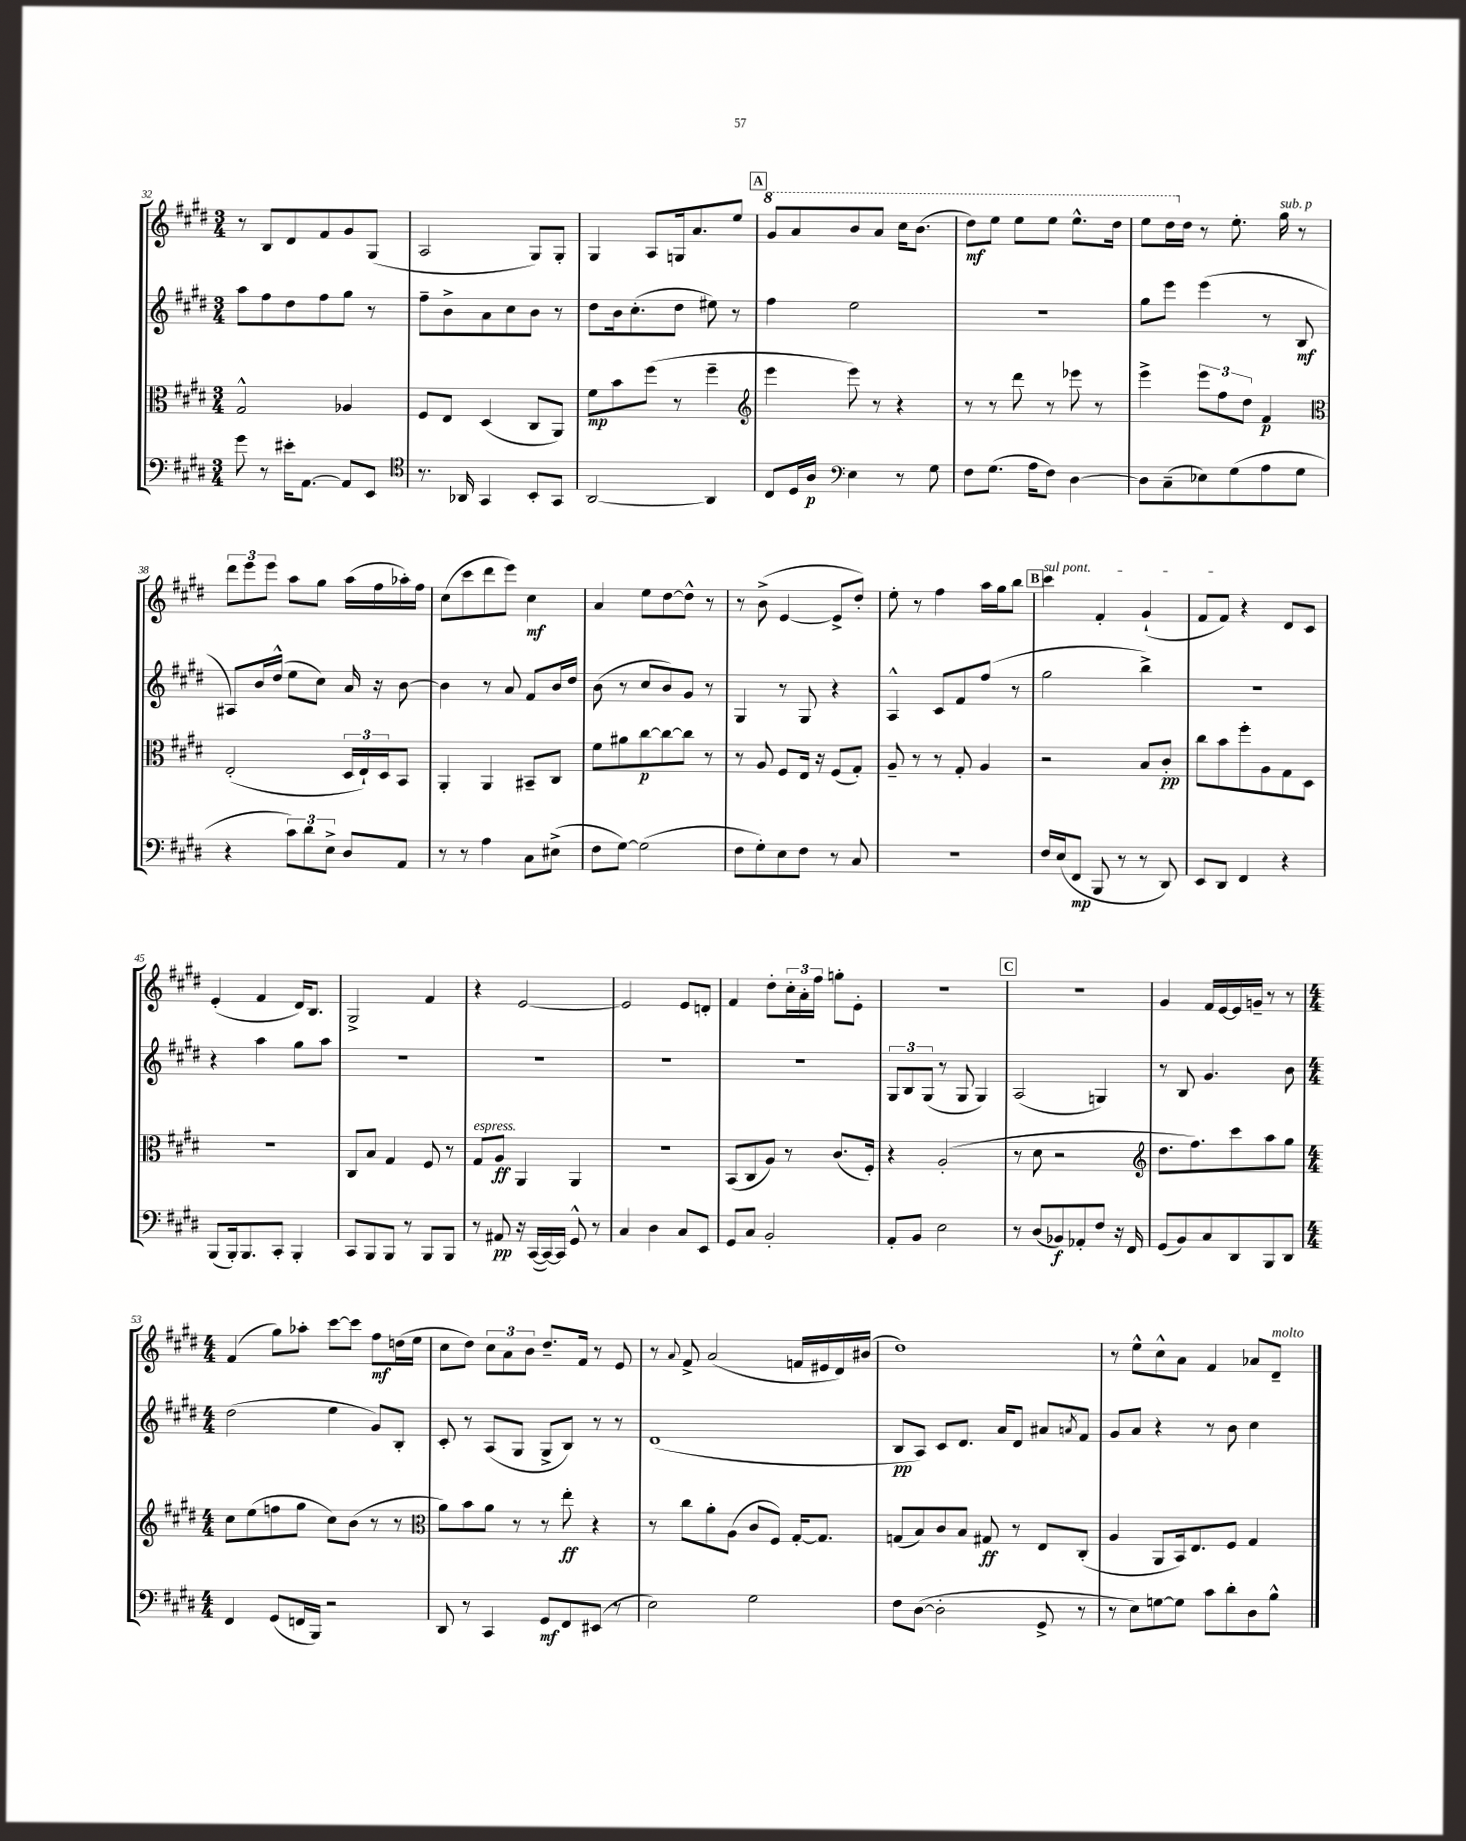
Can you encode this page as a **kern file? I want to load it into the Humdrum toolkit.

**kern	**dynam	**kern	**dynam	**kern	**dynam	**kern	**dynam
*part4	*part4	*part3	*part3	*part2	*part2	*part1	*part1
*staff4	*staff4	*staff3	*staff3	*staff2	*staff2	*staff1	*staff1
*clefF4	*	*clefC3	*	*clefG2	*	*clefG2	*
*k[f#c#g#d#]	*	*k[f#c#g#d#]	*	*k[f#c#g#d#]	*	*k[f#c#g#d#]	*
*M3/4	*	*M3/4	*	*M3/4	*	*M3/4	*
=32	=32	=32	=32	=32	=32	=32	=32
8g#\	.	2G#^^/	.	8aa\L	.	8r	.
8r	.	.	.	8ff#\	.	8B/L	.
16e#X'\KL	.	.	.	8dd#\	.	8d#/	.
[8.AA\J	.	.	.	.	.	.	.
.	.	.	.	8ff#\	.	8f#/	.
8AA/L]	.	4A-X/	.	8gg#\J	.	8g#/	.
8EE/J	.	.	.	8r	.	(8G#/J	.
=33	=33	=33	=33	=33	=33	=33	=33
*clefC4	*	*	*	*	*	*	*
8.r	.	8F#/L	.	8ff#~\L	.	2A/	.
.	.	8E/J	.	8b^\	.	.	.
16AA-X/	.	.	.	.	.	.	.
4GG#/	.	(4D#/	.	8a\	.	.	.
.	.	.	.	8cc#\	.	.	.
8BB'/L	.	8C#/L	.	8b\J	.	8G#/L)	.
8GG#/J	.	8AA/J)	.	8r	.	8G#'/J	.
=34	=34	=34	=34	=34	=34	=34	=34
[2AA/	.	8f#\L	mp	8dd#\L	.	4G#/	.
.	.	8b\	.	16b\k	.	.	.
.	.	.	.	(8.cc#'\	.	.	.
.	.	(8ff#\J	.	.	.	8A/L	.
.	.	8r	.	8dd#\J	.	16Gn/k	.
.	.	.	.	.	.	8.a/	.
4AA/]	.	4ff#~\	.	8ee#X\)	.	.	.
.	.	.	.	8r	.	8ee/J	.
!!LO:REH:place=s1:t=A
=35	=35	=35	=35	=35	=35	=35	=35
*	*	*clefG2	*	*	*	*	*
*	*	*	*	*	*	*8va	*
8C#/L	.	4eee\	.	4ff#\	.	8gg#/L	.
16D#/L	.	.	.	.	.	8aa/	.
16A/JJ	p	.	.	.	.	.	.
*clefF4	*	*	*	*	*	*	*
4E\	.	8eee\)	.	2ee\	.	8bb/	.
.	.	8r	.	.	.	8aa/J	.
8r	.	4r	.	.	.	16ccc#\KL	.
.	.	.	.	.	.	(8.bb\J	.
8G#\	.	.	.	.	.	.	.
=36	=36	=36	=36	=36	=36	=36	=36
8F#\L	.	8r	.	2.r	.	8ddd#\L)	mf
(8.G#\J	.	8r	.	.	.	8eee\J	.
.	.	8ddd#\	.	.	.	8eee\L	.
16A\KL	.	.	.	.	.	.	.
8F#\J)	.	8r	.	.	.	8eee\J	.
[4D#\	.	8eee-X\	.	.	.	8.eee^^\L	.
.	.	8r	.	.	.	.	.
.	.	.	.	.	.	16ddd#\Jk	.
=37	=37	=37	=37	=37	=37	=37	=37
8D#\L]	.	4eee^\	.	8gg#\L	.	8eee\L	.
(8C#~\	.	.	.	8eee\J	.	16ddd#\L	.
*	*	*	*	*	*	*X8va	*
.	.	.	.	.	.	16dd#\JJ	.
8E-X\)	.	12eee\L	.	(4eee\	.	8r	.
.	.	12ff#\	.	.	.	.	.
(8G#\	.	.	.	.	.	8.ee'\	.
.	.	12dd#\J	.	.	.	.	.
8A\	.	4f#/	p	8r	.	.	.
!	!	!	!	!	!	!LO:TX:a:i:t=sub. p	!
.	.	.	.	.	.	16gg#\	.
8G#\J	.	.	.	8B/	mf	8r	.
!!LO:LB:g=z
=38	=38	=38	=38	=38	=38	=38	=38
*	*	*clefC3	*	*	*	*	*
4r	.	(2E'/	.	8A#X/L)	.	12ddd#\L	.
.	.	.	.	.	.	12eee\	.
.	.	.	.	16b/L	.	.	.
.	.	.	.	.	.	12eee\J	.
.	.	.	.	(16dd#^^/JJ	.	.	.
12c#\L)	.	.	.	8ee\L	.	8aa\L	.
12d#\	.	.	.	.	.	.	.
.	.	.	.	8cc#\J)	.	8gg#\J	.
12E^\J	.	.	.	.	.	.	.
8D#/L	.	24D#/LL	.	16a/	.	(16aa\LL	.
.	.	24E`/)	.	.	.	.	.
.	.	.	.	16r	.	16ff#\	.
.	.	24D#/J	.	.	.	.	.
8AA/J	.	8BB/J	.	[8b\	.	16aa-X'\)	.
.	.	.	.	.	.	16ff#\JJ	.
=39	=39	=39	=39	=39	=39	=39	=39
8r	.	4AA'/	.	4b\]	.	(8cc#\L	.
8r	.	.	.	.	.	8ccc#\	.
4A\	.	4AA/	.	8r	.	8ddd#\	.
.	.	.	.	8a/	.	8eee\J)	.
8C#\L	.	8BB#X~/L	.	8f#/L	.	4cc#\	mf
(8E#X^\J	.	8C#/J	.	16b/L	.	.	.
.	.	.	.	16dd#/JJ	.	.	.
=40	=40	=40	=40	=40	=40	=40	=40
8F#\L	.	8f#\L	.	(8b\	.	4a/	.
[8G#\J)	.	8a#X\	.	8r	.	.	.
(2G#\]	.	[8cc#\	p	8cc#/L	.	8ee\L	.
.	.	8cc#\_	.	8b/)	.	[8dd#\	.
.	.	8cc#\J]	.	8g#/J	.	8dd#^^\J]	.
.	.	8r	.	8r	.	8r	.
=41	=41	=41	=41	=41	=41	=41	=41
8F#\L	.	8r	.	4G#/	.	8r	.
8G#'\)	.	8A/	.	.	.	(8b^\	.
8E\	.	8F#/L	.	8r	.	[4e/	.
8F#\J	.	16E/Jk	.	8G#/	.	.	.
.	.	16r	.	.	.	.	.
8r	.	(8F#/L	.	4r	.	8e^/L]	.
8C#/	.	8G#'/J)	.	.	.	8dd#'/J)	.
=42	=42	=42	=42	=42	=42	=42	=42
2.r	.	8A~/	.	4A^^/	.	8ee'\	.
.	.	8r	.	.	.	8r	.
.	.	8r	.	8c#/L	.	4ff#\	.
.	.	8G#'/	.	8f#/	.	.	.
.	.	4A/	.	(8ff#/J	.	16aa\LL	.
.	.	.	.	.	.	16gg#\J	.
.	.	.	.	8r	.	8bb\J	.
!!LO:REH:place=s1:t=B
=43	=43	=43	=43	=43	=43	=43	=43
!	!	!	!	!	!	!LO:TX:a:i:t=sul pont.	!
16F#/LL	.	2r	.	2gg#\	.	4ccc#\	.
(16E/J	.	.	.	.	.	.	.
8FF#/J	mp	.	.	.	.	.	.
8BBB/	.	.	.	.	.	4f#'/	.
8r	.	.	.	.	.	.	.
8r	.	8B/L	.	4bb^\)	.	(4g#`/	.
8DD#/)	.	8c#'/J	pp	.	.	.	.
=44	=44	=44	=44	=44	=44	=44	=44
8EE/L	.	8cc#\L	.	2.r	.	8f#/L	.
8DD#/J	.	8b\	.	.	.	8f#/J)	.
4FF#/	.	8ff#'\	.	.	.	4r	.
.	.	8A\	.	.	.	.	.
4r	.	8G#\	.	.	.	8d#/L	.
.	.	8D#\J	.	.	.	8c#/J	.
!!LO:LB:g=z
=45	=45	=45	=45	=45	=45	=45	=45
(8BBB/L	.	2.r	.	4r	.	(4e'/	.
16BBB'/k)	.	.	.	.	.	.	.
8.BBB/	.	.	.	.	.	.	.
.	.	.	.	4aa\	.	4f#/	.
8CC#'/J	.	.	.	.	.	.	.
4BBB'/	.	.	.	8gg#\L	.	16d#/KL)	.
.	.	.	.	.	.	8.B/J	.
.	.	.	.	8aa\J	.	.	.
=46	=46	=46	=46	=46	=46	=46	=46
8CC#/L	.	8C#/L	.	2.r	.	2G#^/	.
8BBB/	.	8B/J	.	.	.	.	.
8BBB/J	.	4G#/	.	.	.	.	.
8r	.	.	.	.	.	.	.
8BBB/L	.	8F#/	.	.	.	4f#/	.
8BBB/J	.	8r	.	.	.	.	.
=47	=47	=47	=47	=47	=47	=47	=47
!	!	!LO:TX:a:i:t=espress.	!	!	!	!	!
8r	.	8G#/L	.	2.r	.	4r	.
8AA#X/	pp	8A/J	ff	.	.	.	.
16r	.	4AA/	.	.	.	[2e/	.
([16CC#/LL	.	.	.	.	.	.	.
16CC#/_)	.	.	.	.	.	.	.
16CC#/JJ]	.	.	.	.	.	.	.
8GG#^^/	.	4AA/	.	.	.	.	.
8r	.	.	.	.	.	.	.
=48	=48	=48	=48	=48	=48	=48	=48
4C#/	.	2.r	.	2.r	.	2e/]	.
4D#\	.	.	.	.	.	.	.
8C#/L	.	.	.	.	.	8e/L	.
8EE/J	.	.	.	.	.	8dn'/J	.
=49	=49	=49	=49	=49	=49	=49	=49
8GG#/L	.	(8BB/L	.	2.r	.	4f#/	.
8C#/J	.	8C#/	.	.	.	.	.
2BB'/	.	8A/J)	.	.	.	8dd#'\L	.
.	.	8r	.	.	.	24cc#'\L	.
.	.	.	.	.	.	24a'\	.
.	.	.	.	.	.	24ff#\JJ	.
.	.	(8.c#/L	.	.	.	8ggn'\L	.
.	.	.	.	.	.	8e'\J	.
.	.	16F#'/Jk)	.	.	.	.	.
=50	=50	=50	=50	=50	=50	=50	=50
8AA'/L	.	4r	.	12G#/L	.	2.r	.
.	.	.	.	12B/	.	.	.
8BB/J	.	.	.	.	.	.	.
.	.	.	.	(12G#/J	.	.	.
2E\	.	(2A'/	.	8r	.	.	.
.	.	.	.	8G#/	.	.	.
.	.	.	.	4G#/)	.	.	.
!!LO:REH:place=s1:t=C
=51	=51	=51	=51	=51	=51	=51	=51
8r	.	8r	.	(2A/	.	2.r	.
(8D#/L	.	8d#\	.	.	.	.	.
8BB-X/)	f	2r	.	.	.	.	.
8AA-X'/	.	.	.	.	.	.	.
8F#/J	.	.	.	4Gn/)	.	.	.
16r	.	.	.	.	.	.	.
16FF#/	.	.	.	.	.	.	.
=52	=52	=52	=52	=52	=52	=52	=52
*	*	*clefG2	*	*	*	*	*
(8GG#/L	.	8.dd#\L	.	8r	.	4g#/	.
8BB/)	.	.	.	8B/	.	.	.
.	.	8.ff#\)	.	.	.	.	.
8C#/	.	.	.	4.g#/	.	16f#/LL	.
.	.	.	.	.	.	[16e/	.
8DD#/	.	8ccc#\	.	.	.	16e/]	.
.	.	.	.	.	.	16gn~/JJ	.
8BBB/	.	8aa\	.	.	.	8r	.
8DD#/J	.	8gg#\J	.	8b\	.	8r	.
!!LO:LB:g=z
=53	=53	=53	=53	=53	=53	=53	=53
*M4/4	*	*M4/4	*	*M4/4	*	*M4/4	*
4FF#/	.	8cc#\L	.	(2dd#\	.	(4f#/	.
.	.	(8ee\	.	.	.	.	.
(8GG#/L	.	8ffn\	.	.	.	8gg#\L)	.
16FFn/L	.	8gg#\J	.	.	.	8aa-X'\J	.
16BBB/JJ)	.	.	.	.	.	.	.
2r	.	8cc#\L)	.	4ee\	.	[8ccc#\L	.
.	.	(8b\J	.	.	.	8ccc#\J]	.
.	.	8r	.	8g#/L)	.	8ff#\L	mf
.	.	8r	.	8B'/J	.	(16ddn\L	.
.	.	.	.	.	.	16ee\JJ	.
=54	=54	=54	=54	=54	=54	=54	=54
*	*	*clefC3	*	*	*	*	*
8DD#/	.	8a\L)	.	8c#'/	.	8cc#\L	.
8r	.	8b\	.	8r	.	8dd#\J)	.
4CC#/	.	8a\J	.	(8A/L	.	12cc#\L	.
.	.	.	.	.	.	12a\	.
.	.	8r	.	8G#/J	.	.	.
.	.	.	.	.	.	12b\J	.
8GG#/L	mf	8r	.	8G#^/L	.	8.dd#~/L	.
8FF#/	.	8ee'\	ff	8B/J)	.	.	.
.	.	.	.	.	.	16f#/Jk	.
(8EE#X/J	.	4r	.	8r	.	8r	.
8r	.	.	.	8r	.	8e/	.
=55	=55	=55	=55	=55	=55	=55	=55
2E\)	.	8r	.	(1d#	.	8r	.
.	.	.	.	.	.	8qqa/	.
.	.	8cc#\L	.	.	.	8f#^/	.
.	.	8a'\	.	.	.	(2a/	.
.	.	(8A\J	.	.	.	.	.
2G#\	.	8c#/L	.	.	.	.	.
.	.	8F#/J)	.	.	.	.	.
.	.	[16G#'/KL	.	.	.	16fn/LL	.
.	.	8.G#/J]	.	.	.	16e#X/	.
.	.	.	.	.	.	16d#/)	.
.	.	.	.	.	.	(16b#X/JJ	.
=56	=56	=56	=56	=56	=56	=56	=56
8F#\L	.	(8Gn/L	.	8B/L	pp	1dd#)	.
([8D#\J	.	8B/)	.	8A/J)	.	.	.
2D#'\]	.	8c#/	.	8c#/L	.	.	.
.	.	8B/J	.	8.d#/J	.	.	.
.	.	8G#X/	ff	.	.	.	.
.	.	.	.	16a/KL	.	.	.
.	.	8r	.	8d#/J	.	.	.
8GG#^/	.	8E/L	.	8a#X/L	.	.	.
.	.	.	.	8qan/	.	.	.
8r	.	(8C#'/J	.	8f#/J	.	.	.
=57	=57	=57	=57	=57	=57	=57	=57
8r	.	4A/	.	8g#/L	.	8r	.
8E\L)	.	.	.	8a/J	.	8ee^^\L	.
[8Gn\	.	8AA/L	.	4r	.	8cc#^^\	.
8G\J]	.	16BB/k)	.	.	.	8a\J	.
.	.	8.E/	.	.	.	.	.
8c#\L	.	.	.	8r	.	4f#/	.
8d#'\	.	8F#/J	.	8b\	.	.	.
8D#\	.	4G#/	.	4cc#\	.	8a-X/L	.
!	!	!	!	!	!	!LO:TX:a:i:t=molto	!
8B^^\J	.	.	.	.	.	8d#~/J	.
==	==	==	==	==	==	==	==
*-	*-	*-	*-	*-	*-	*-	*-
